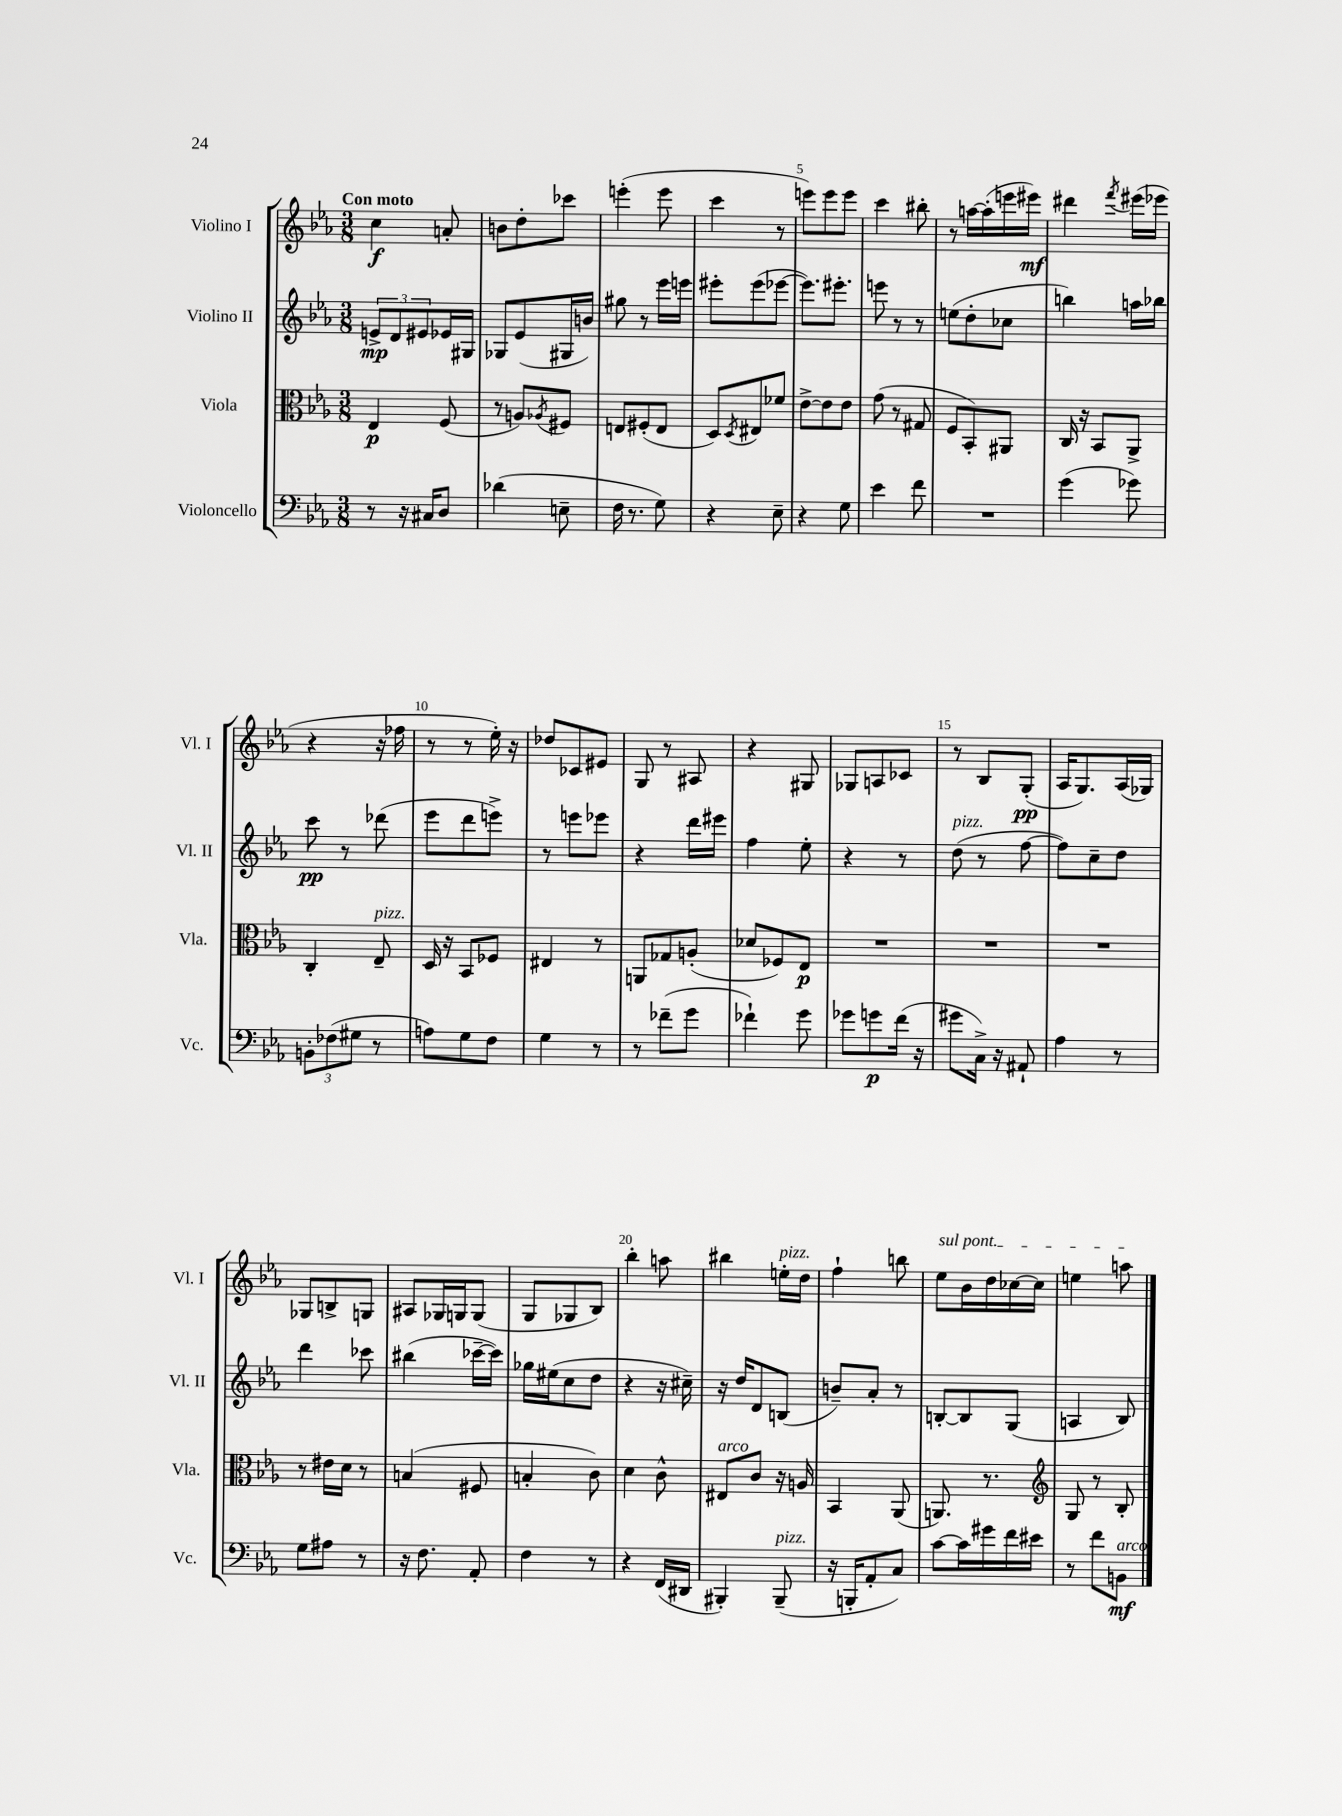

**kern	**dynam	**kern	**dynam	**kern	**dynam	**kern	**dynam
*part4	*part4	*part3	*part3	*part2	*part2	*part1	*part1
*staff4	*staff4	*staff3	*staff3	*staff2	*staff2	*staff1	*staff1
*I"Violoncello	*	*I"Viola	*	*I"Violino II	*	*I"Violino I	*
*I'Vc.	*	*I'Vla.	*	*I'Vl. II	*	*I'Vl. I	*
*clefF4	*	*clefC3	*	*clefG2	*	*clefG2	*
*k[b-e-a-]	*	*k[b-e-a-]	*	*k[b-e-a-]	*	*k[b-e-a-]	*
*M3/8	*	*M3/8	*	*M3/8	*	*M3/8	*
=1	=1	=1	=1	=1	=1	=1	=1
!	!	!	!	!	!	!LO:TX:a:B:t=Con moto	!
8r	.	4E-/	p	12en^/L	mp	4cc\	f
.	.	.	.	12d/	.	.	.
16r	.	.	.	.	.	.	.
.	.	.	.	12e#X/	.	.	.
16C#X/KL	.	.	.	.	.	.	.
8D/J	.	(8F/	.	16e-X/L	.	8an'/	.
.	.	.	.	16G#X/JJ	.	.	.
=2	=2	=2	=2	=2	=2	=2	=2
(4d-X\	.	8r	.	8G-X/L	.	8bn\L	.
.	.	8An/L)	.	(8e-/	.	8dd'\	.
.	.	8qA-X/	.	.	.	.	.
8En~\	.	8F#X/J	.	16G#X/L	.	8ccc-X\J	.
.	.	.	.	16bn/JJ)	.	.	.
=3	=3	=3	=3	=3	=3	=3	=3
16F\	.	8En/L	.	8gg#X\	.	(4eeen'\	.
8.r	.	.	.	.	.	.	.
.	.	(8F#X'/	.	8r	.	.	.
8G\)	.	8E/J	.	16eee-\LL	.	8eee\	.
.	.	.	.	16eeen\JJ	.	.	.
=4	=4	=4	=4	=4	=4	=4	=4
4r	.	8D/L)	.	8eee#X'\L	.	4ccc\	.
.	.	8qD/	.	.	.	.	.
.	.	8E#X/	.	(8eee#\	.	.	.
8E-~\	.	8f-X/J	.	[8eee-X\J	.	8r	.
=5	=5	=5	=5	=5	=5	=5	=5
4r	.	[8e-^\L	.	8.eee-\L])	.	8eeen\L)	.
.	.	8e-\]	.	.	.	8eee\	.
.	.	.	.	8.eee#X'\J	.	.	.
8G\	.	8e-\J	.	.	.	8eee\J	.
=6	=6	=6	=6	=6	=6	=6	=6
4e-\	.	(8g\	.	8eeen\	.	4ccc\	.
.	.	8r	.	8r	.	.	.
8f\	.	8G#X/	.	8r	.	8bb#X'\	.
=7	=7	=7	=7	=7	=7	=7	=7
4.r	.	8F/L	.	(8een\L	.	8r	.
.	.	8BB-'/)	.	8dd'\	.	[16aan\LL	.
.	.	.	.	.	.	(16aa'\]	.
.	.	8AA#X/J	.	8cc-X\J	.	16eeen\	.
.	.	.	.	.	.	16eee#X\JJ)	mf
=8	=8	=8	=8	=8	=8	=8	=8
(4g\	.	16C/	.	4bbn\)	.	4ddd#X\	.
.	.	16r	.	.	.	.	.
.	.	8BB-/L	.	.	.	.	.
.	.	.	.	.	.	8qfff/	.
8g-X\)	.	8AA-^/J	.	16aan\LL	.	(16eee#X\LL	.
.	.	.	.	16bb-X\JJ	.	16eee-X\JJ	.
!!LO:LB:g=z
=9	=9	=9	=9	=9	=9	=9	=9
12BBn'\L	.	4C'/	.	8ccc\	pp	4r	.
(12F-X\	.	.	.	.	.	.	.
.	.	.	.	8r	.	.	.
12G#X\J	.	.	.	.	.	.	.
!	!	!LO:TX:a:i:t=pizz.	!	!	!	!	!
8r	.	8E-~/	.	(8ddd-X\	.	16r	.
.	.	.	.	.	.	16ff-X\	.
=10	=10	=10	=10	=10	=10	=10	=10
8An\L)	.	16D/	.	8eee-\L	.	8r	.
.	.	16r	.	.	.	.	.
8G\	.	8BB-/L	.	8ddd\	.	8r	.
8F\J	.	8F-X/J	.	8eeen^\J)	.	16ee-'\)	.
.	.	.	.	.	.	16r	.
=11	=11	=11	=11	=11	=11	=11	=11
4G\	.	4E#X/	.	8r	.	8dd-X/L	.
.	.	.	.	8eeen\L	.	8c-X/	.
8r	.	8r	.	8eee-X\J	.	8e#X/J	.
=12	=12	=12	=12	=12	=12	=12	=12
8r	.	8AAn/L	.	4r	.	8G/	.
(8f-X~\L	.	8G-X/	.	.	.	8r	.
8g\J	.	(8An'/J	.	16ddd\LL	.	8A#X/	.
.	.	.	.	16eee#X\JJ	.	.	.
=13	=13	=13	=13	=13	=13	=13	=13
4f-X`\)	.	8d-X/L	.	4ff\	.	4r	.
.	.	8F-X/)	.	.	.	.	.
8g\	.	8E-/J	p	8ee-'\	.	8G#X/	.
=14	=14	=14	=14	=14	=14	=14	=14
8g-X\L	.	4.r	.	4r	.	8G-X/L	.
8gn\	p	.	.	.	.	8An/	.
(16f\Jk	.	.	.	8r	.	8c-X/J	.
16r	.	.	.	.	.	.	.
=15	=15	=15	=15	=15	=15	=15	=15
!	!	!	!	!LO:TX:a:i:t=pizz.	!	!	!
8g#X\L	.	4.r	.	(8dd\	.	8r	.
16C^\Jk)	.	.	.	8r	.	8B-/L	.
16r	.	.	.	.	.	.	.
8AA#X`/	.	.	.	[8ff\	.	(8G'/J	pp
=16	=16	=16	=16	=16	=16	=16	=16
4A-\	.	4.r	.	8ff\L])	.	16A-/KL	.
.	.	.	.	.	.	8.G/)	.
.	.	.	.	8cc~\	.	.	.
8r	.	.	.	8dd\J	.	(16A-/L	.
.	.	.	.	.	.	16G-X/JJ)	.
!!LO:LB:g=z
=17	=17	=17	=17	=17	=17	=17	=17
8G\L	.	8r	.	4ddd\	.	8G-X/L	.
8A#X\J	.	16e#X\LL	.	.	.	8Bn^/	.
.	.	16d\JJ	.	.	.	.	.
8r	.	8r	.	8ccc-X\	.	8Gn/J	.
=18	=18	=18	=18	=18	=18	=18	=18
16r	.	(4Bn/	.	(4bb#X\	.	8A#X/L	.
8.F\	.	.	.	.	.	.	.
.	.	.	.	.	.	16G-X/L	.
.	.	.	.	.	.	16Gn/J	.
8AA-'/	.	8F#X/	.	[16ccc-X~\LL	.	(8G/J	.
.	.	.	.	16ccc-\JJ])	.	.	.
=19	=19	=19	=19	=19	=19	=19	=19
4F\	.	4Bn'/	.	16gg-X\LL	.	8G/L	.
.	.	.	.	(16ee#X\J	.	.	.
.	.	.	.	8cc\	.	8G-X/	.
8r	.	8c\)	.	8dd\J	.	8B-/J)	.
=20	=20	=20	=20	=20	=20	=20	=20
4r	.	4d\	.	4r	.	4bb-'\	.
(16FF/LL	.	8c^^\	.	16r	.	8aan\	.
16DD#X/JJ	.	.	.	16cc#X~\)	.	.	.
=21	=21	=21	=21	=21	=21	=21	=21
!	!	!LO:TX:a:i:t=arco	!	!	!	!	!
4BBB#X'/)	.	8E#X/L	.	16r	.	4bb#X\	.
.	.	.	.	16dd/KL	.	.	.
.	.	8c/J	.	8d/	.	.	.
!	!	!	!	!	!	!LO:TX:a:i:t=pizz.	!
!LO:TX:a:i:t=pizz.	!	!	!	!	!	!	!
(8BBB#~/	.	16r	.	(8Bn/J	.	16een'\LL	.
.	.	16An/	.	.	.	16dd\JJ	.
=22	=22	=22	=22	=22	=22	=22	=22
16r	.	4BB-/	.	8bn~/L)	.	4ff`\	.
16BBBn'/KL	.	.	.	.	.	.	.
8AA-'/	.	.	.	8a-'/J	.	.	.
8C/J)	.	(8AA-/	.	8r	.	8bbn\	.
=23	=23	=23	=23	=23	=23	=23	=23
!	!	!	!	!	!	!LO:TX:a:i:t=sul pont.	!
[8c\L	.	8.AAn/)	.	[8Bn'/L	.	8ee-\L	.
16c\L]	.	.	.	8B/]	.	16b-\L	.
16g#X\	.	8.r	.	.	.	16dd\	.
16f\	.	.	.	(8G/J	.	[16cc-X\	.
16e#X\JJ	.	.	.	.	.	16cc-\JJ]	.
=24	=24	=24	=24	=24	=24	=24	=24
*	*	*clefG2	*	*	*	*	*
8r	.	8G/	.	4An/	.	4een\	.
8f\L	.	8r	.	.	.	.	.
!LO:TX:a:i:t=arco	!	!	!	!	!	!	!
8BBn\J	mf	8B-'/	.	8B-/)	.	8aan\	.
==	==	==	==	==	==	==	==
*-	*-	*-	*-	*-	*-	*-	*-
